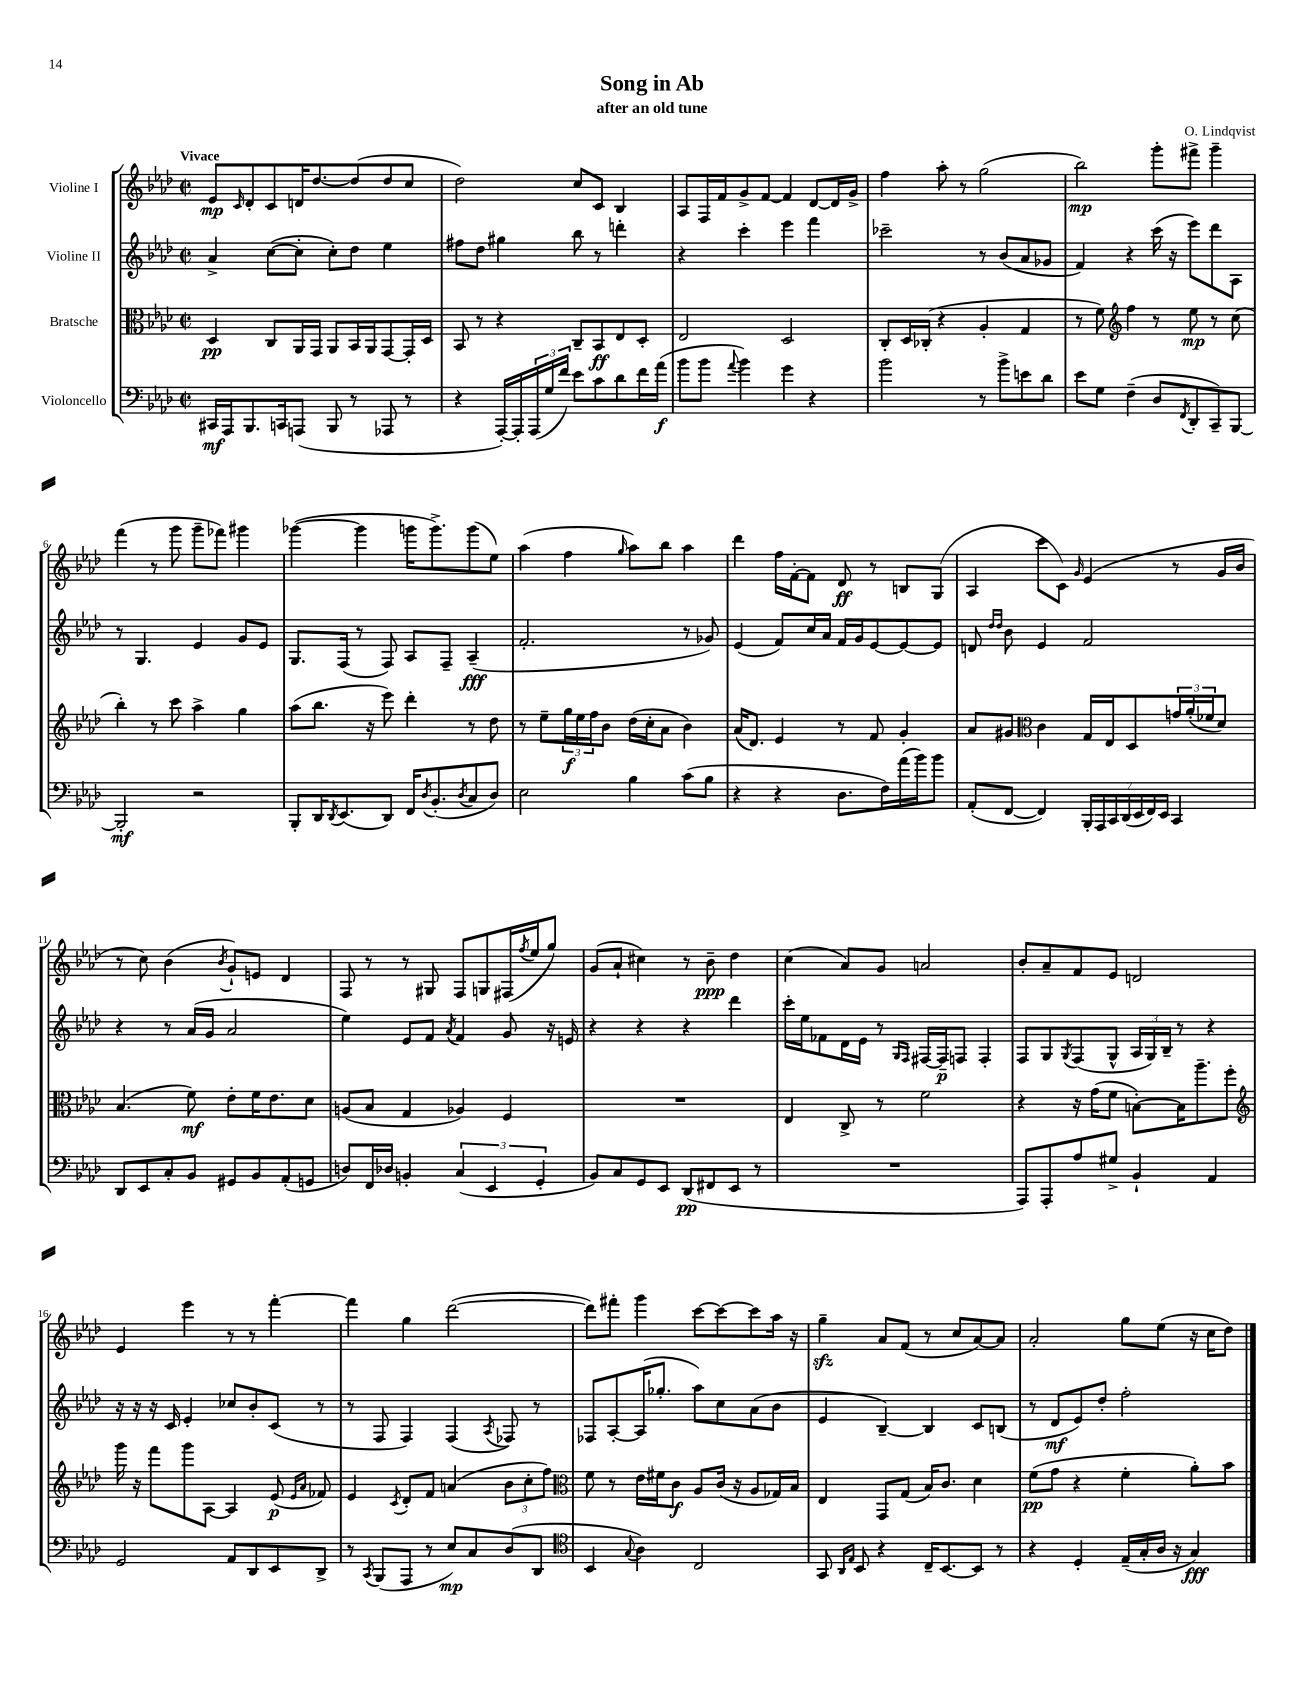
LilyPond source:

\header { title = "Song in Ab" composer = "O. Lindqvist" subtitle = "after an old tune" }
<<
\new StaffGroup <<
\new Staff = "s0" \with { instrumentName = "Violine I" } {
    \clef treble \key aes \major \defaultTimeSignature \time 2/2 \tempo "Vivace"
    ees'8\mp \grace { c'16 } des'8-. c'8 d'16 des''8.~ des''8( des''8 c''8 |
    des''2) c''8 c'8 bes4 |
    aes8 f16 f'16 g'8-> f'8~ f'4 des'8~ des'16 g'16-> |
    f''4 aes''8-. r8 g''2( |
    bes''2\mp) g'''8-. fis'''8-> g'''4-- |
    f'''4( r8 g'''8 g'''8-- fes'''8) gis'''4 |
    ges'''4~( ges'''4 g'''16 g'''8.->) g'''8( ees''8) |
    aes''4( f''4 \grace { g''16 } aes''8) bes''8 aes''4 |
    des'''4 f''16 f'16~-. f'8 des'8\ff r8 b8 g8( |
    aes4 c'''8 c'8) \grace { g'16 } ees'4( r8 g'16 bes'16 |
    r8 c''8) bes'4( \acciaccatura { bes'8 } g'8-!) e'8 des'4 |
    f8 r8 r8 gis8 f8 g8 fis16( \acciaccatura { f''8 } ees''16 g''8) |
    g'8( aes'8-! cis''4) r8 bes'8--\ppp des''4 |
    c''4( aes'8) g'8 a'2 |
    bes'8-. aes'8-- f'8 ees'8 d'2 |
    ees'4 ees'''4 r8 r8 f'''4~-. |
    f'''4 g''4 des'''2~( |
    des'''8) fis'''8-. g'''4 c'''8~ c'''8~ c'''8 aes''16 r16 |
    g''4--\sfz aes'8 f'8( r8 c''8 aes'8~) aes'8 |
    aes'2-. g''8 ees''8( r16 c''16 des''8) \bar "|." |
}
\new Staff = "s1" \with { instrumentName = "Violine II" } {
    \clef treble \key aes \major \defaultTimeSignature \time 2/2
    aes'4-> c''8~( c''8-. c''8-.) des''8 ees''4 |
    fis''8 des''8 gis''4 bes''8 r8 d'''4-. |
    r4 c'''4-. ees'''4 f'''4 |
    ces'''2-- r8 bes'8( aes'8 ges'8 |
    f'4) r4 c'''16( r16 ees'''8) des'''8 aes8 |
    r8 g4. ees'4 g'8 ees'8 |
    g8. f16( r8 f8) aes8 f8-- aes4--\fff( |
    f'2.-. r8 ges'8) |
    ees'4( f'8) c''16 aes'16 f'16 g'16 ees'8~ ees'8~ ees'8 |
    d'8 \grace { des''16 des''16 } bes'8 ees'4 f'2 |
    r4 r8 aes'16( g'16 aes'2 |
    ees''4) ees'8 f'8 \acciaccatura { aes'8 } f'4 g'8 r16 e'16 |
    r4 r4 r4 des'''4 |
    c'''16-. ees''16 fes'8 des'16 ees'16 r8 \grace { g16 f16 } fis16~ fis16--\p f8 f4-. |
    f8 g8 \acciaccatura { g8 } f8( g8-^ \tuplet 3/2 { aes16 g16) bes16-- } r8 r4 |
    r16 r16 r16 c'16 ees'4-. ces''8 bes'8-. c'8( r8 |
    r8 f8 f4) f4( \acciaccatura { aes8 } fes8) r8 |
    fes8 aes8~-. aes16( ges''8.-. aes''8) c''8 aes'8( bes'8 |
    ees'4 bes4~--) bes4 c'8 b8( |
    r8 des'8\mf ees'8) des''8-. f''2-. \bar "|." |
}
\new Staff = "s2" \with { instrumentName = "Bratsche" } {
    \clef alto \key aes \major \defaultTimeSignature \time 2/2
    des4\pp c8 aes,16 g,16 aes,8 bes,16 aes,16 g,8~ g,16-. des16 |
    bes,8 r8 r4 c8-- bes,8\ff ees8 des8-. |
    ees2 des2 |
    c8-. des16 ces16-.( r4 aes4-. g4 |
    r8 f'8) \clef treble f''4 r8 ees''8\mp r8 c''8( |
    bes''4-.) r8 c'''8 aes''4-> g''4 |
    aes''8( bes''8. r16 ees'''8) des'''4-. r8 des''8 |
    r8 ees''8-- \tuplet 3/2 { g''16\f ees''16 f''16 } bes'8 des''16( c''16-. aes'8 bes'4) |
    aes'16( des'8.) ees'4 r8 f'8 g'4-. |
    aes'8 gis'8 \clef alto c'4 g16 ees16 des8 \tuplet 3/2 { g'16 aes'16-.( fes'16 } des'8) |
    bes4.( f'8\mf) ees'8-. f'16 ees'8. des'8 |
    a8( bes8 g4 aes4) f4 |
    R1 |
    ees4 c8-> r8 f'2 |
    r4 r16 g'16( f'8 b8~-.) b16 aes''8.-- f''8-. |
    \clef treble g'''16 r16 f'''8 g'''8 aes8~ aes4 ees'8\p( \grace { ees'16 aes'16 } fes'8) |
    ees'4 \acciaccatura { c'8 } des'8-. f'8 a'4( \tuplet 3/2 { bes'8 c''8-. f''8) } |
    \clef alto f'8 r8 ees'16 fis'16 c'8\f aes8 c'16( r16 aes8 ges16) bes16 |
    ees4 g,8 g8( bes16) c'8. des'4 |
    f'8\pp( g'8 r4 f'4-. aes'8-.) bes'8 \bar "|." |
}
\new Staff = "s3" \with { instrumentName = "Violoncello" } {
    \clef bass \key aes \major \defaultTimeSignature \time 2/2
    cis,16\mf aes,,16 bes,,8. c,16 a,,8( bes,,8 r8 aes,,8 r8 |
    r4 aes,,16~-.) aes,,16-. \tuplet 3/2 { aes,,16( g16 f'16) } ees'8 c'8 des'8 f'16 aes'16\f( |
    bes'8 bes'8 \appoggiatura { aes'8 } bes'4) g'4 r4 |
    bes'2 r8 bes'8-> e'8 des'8 |
    ees'8 g8 f4--( des8 \acciaccatura { f,8 } des,8-. c,8--) bes,,8~ |
    bes,,2-.\mf r2 |
    bes,,8-. des,16 \acciaccatura { des,8 } ees,8.( des,8) f,16 \acciaccatura { des8 } bes,8.-.( \acciaccatura { des8 } c8 des8) |
    ees2 bes4 c'8( bes8 |
    r4 r4 des8. f16) aes'16( bes'16) bes'8 |
    aes,8-.( f,8~ f,4) \tuplet 7/4 { bes,,16-. aes,,16 c,16 des,16( ees,16 f,16) ees,16 } c,4 |
    des,8 ees,8 c8-. bes,8 gis,8 bes,8 aes,8-.( g,8 |
    d8) f,16 des16 b,4-. \tuplet 3/2 { c4( ees,4 g,4-. } |
    bes,8) c8 g,8 ees,8 des,8\pp( fis,8 ees,8 r8 |
    R1 |
    aes,,8) aes,,8-. aes8 gis8-> bes,4-! aes,4 |
    g,2 aes,8 des,8 ees,8 des,8-> |
    r8 \acciaccatura { c,8 } bes,,8( aes,,8 r8 ees8\mp) c8 des8( des,8 |
    \clef tenor bes,4 \appoggiatura { g8 } aes4) c2 |
    g,8 \grace { aes,16 ees16 } bes,8 r4 c16-- bes,8.~ bes,8 r8 |
    r4 des4-. ees16--( g16-. aes16 r16 g4\fff) \bar "|." |
}
>>
>>
